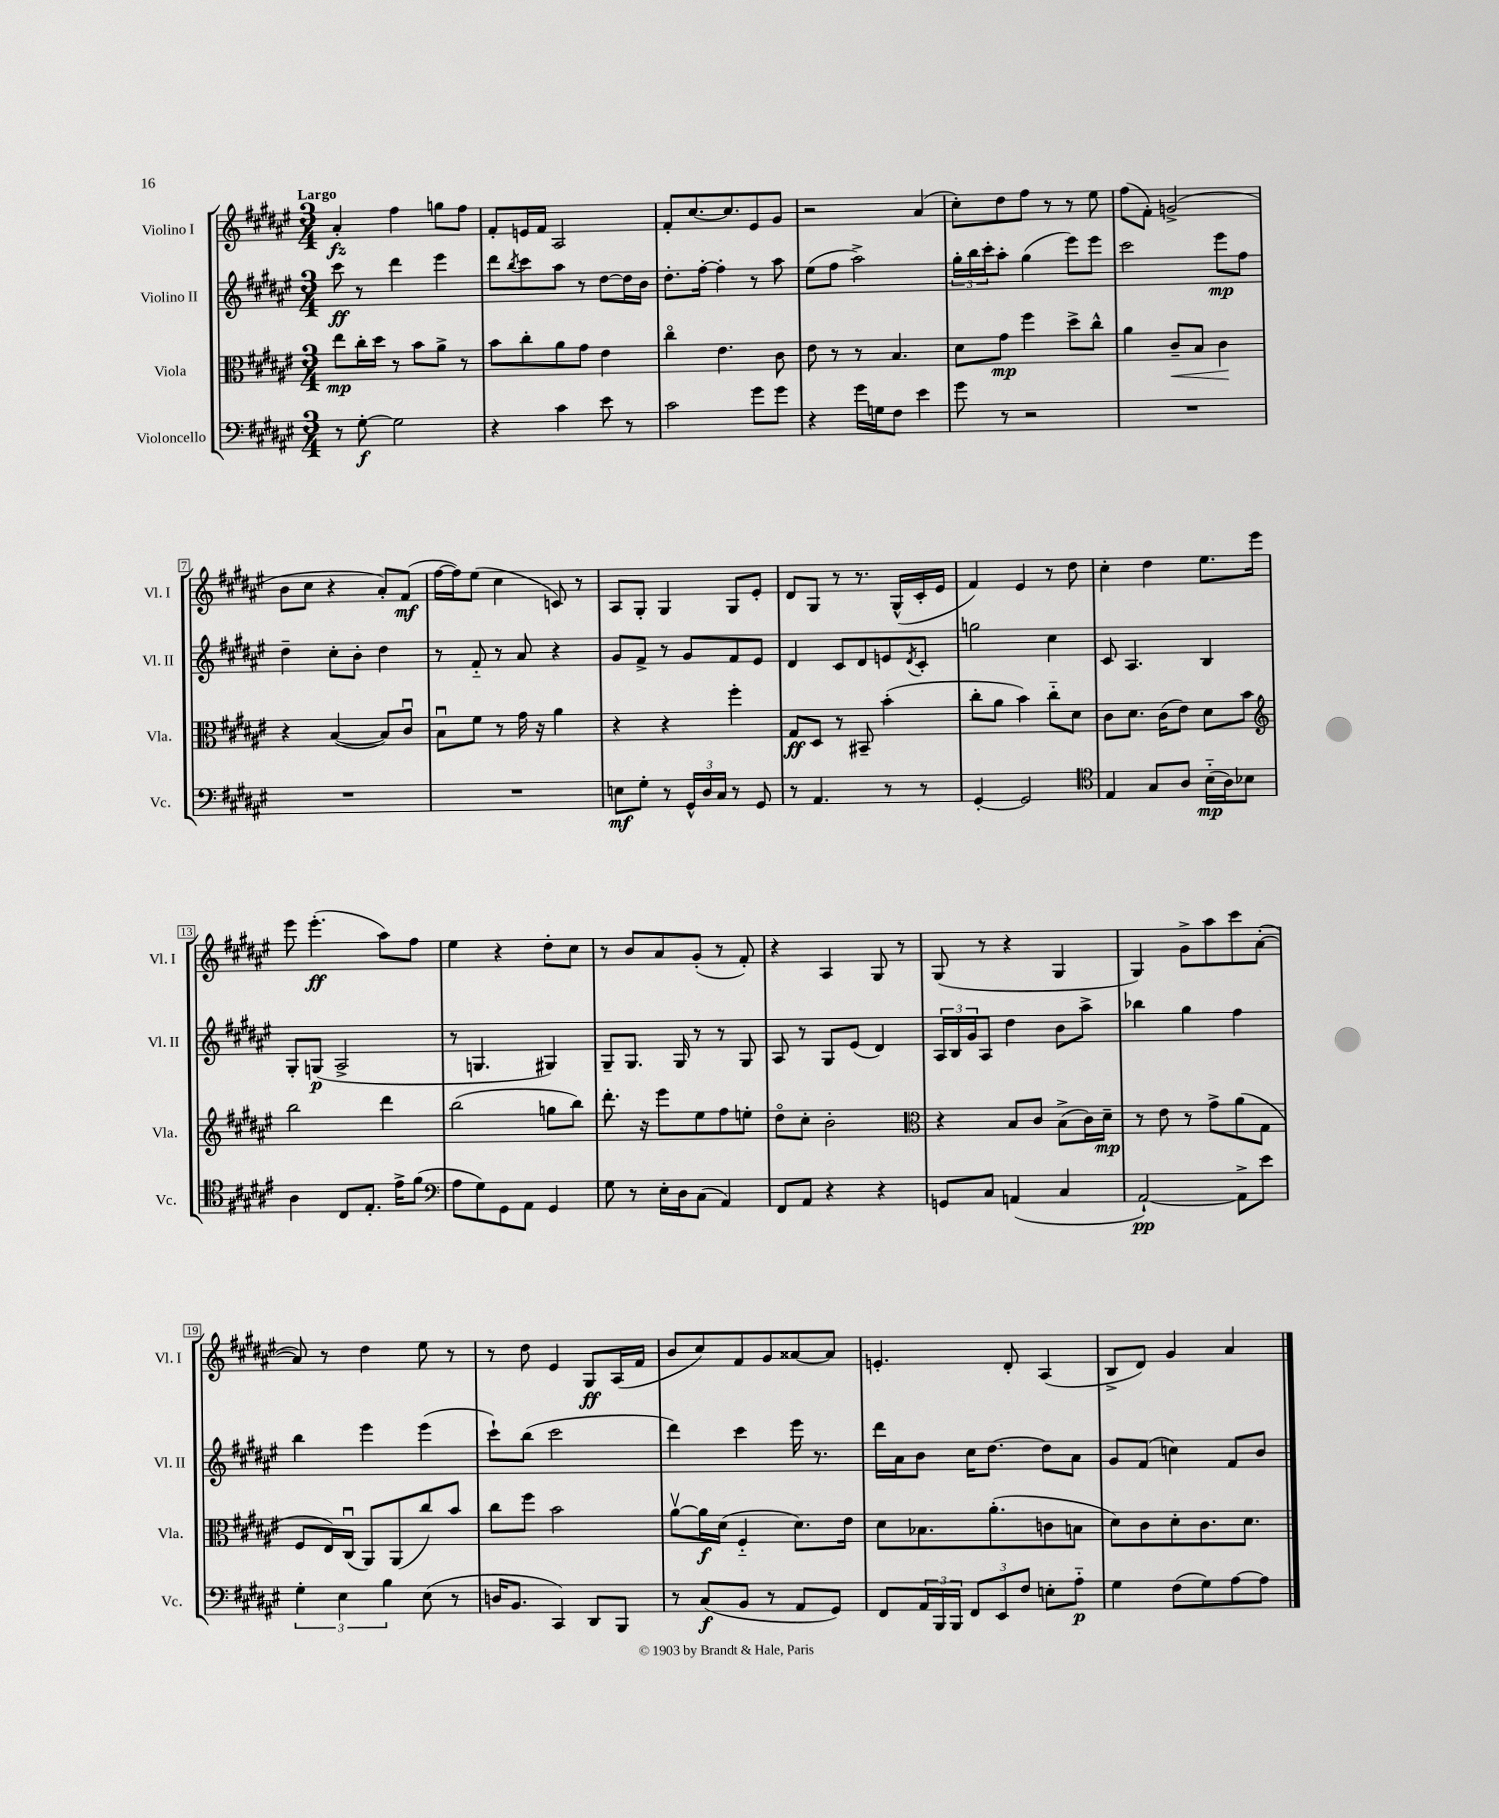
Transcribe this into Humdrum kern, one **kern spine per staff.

**kern	**kern	**kern	**kern
*staff4	*staff3	*staff2	*staff1
*clefF4	*clefC3	*clefG2	*clefG2
*k[f#c#g#d#a#e#]	*k[f#c#g#d#a#e#]	*k[f#c#g#d#a#e#]	*k[f#c#g#d#a#e#]
*M3/4	*M3/4	*M3/4	*M3/4
8r	8ee#	8ccc#	4a#'
[8G#'	16cc#'	8r	.
.	16dd#	.	.
2G#]	8r	4ddd#	4ff#
.	8b	.	.
.	8a#^	4eee#	8gg
.	8r	.	8ff#
=	=	=	=
4r	8b	8ddd#	8f#'
.	.	8qbb	.
.	8cc#'	8ccc#	16e
.	.	.	16f#
4c#	8a#	8aa#	2A#
.	8g#	8r	.
8e#	4e#	[8dd#	.
8r	.	16dd#]	.
.	.	16b	.
=	=	=	=
2c#	4cc#o	8.dd#'	8f#'
.	.	.	[8.cc#
.	.	[16ff#'	.
.	4.e#	4ff#']	.
.	.	.	8.cc#]
8g#	.	8r	8e#
8g#	8c#	8aa#	8g#
=	=	=	=
4r	8e#	(8ee#	2r
.	8r	8ff#	.
16g#	8r	2aa#^)	.
16G	.	.	.
8F#	4.B	.	.
4e#	.	.	(4a#
=	=	=	=
8g#	8d#	24gg#'	8cc#')
.	.	24bb	.
.	.	24ccc#'	.
8r	8g#	8aa#'	8dd#
2r	4ff#	(4gg#	8ff#
.	.	.	8r
.	8dd#^	8eee#)	8r
.	8cc#^^	8eee#	8ee#
=	=	=	=
2.r	4a#	2ccc#	(8ff#
.	.	.	8f#')
.	8c#~	.	(2g^
.	8B	.	.
.	4c#	8eee#	.
.	.	8ff#	.
=	=	=	=
2.r	4r	4dd#~	8b
.	.	.	8cc#
.	([4B	8cc#'	4r
.	.	8b'	.
.	8B])	4dd#	8a#')
.	8c#u	.	(8f#
=	=	=	=
2.r	8Bu	8r	[16ff#
.	.	.	16ff#])
.	8f#	8f#'~	(8ee#
.	8r	8r	4cc#
.	16g#	8a#	.
.	16r	.	.
.	4a#	4r	8c)
.	.	.	8r
=	=	=	=
8E	4r	8g#	8A#
8G#'	.	8f#^	8G#'
8r	4r	8r	4G#
24GG#^^	.	8g#	.
24D#	.	.	.
24C#	.	.	.
8r	4ff#'	8f#	8G#
8GG#	.	8e#	8e#'
=	=	=	=
8r	8G#	4d#	8d#
4.AA#	8D#	.	8G#
.	8r	8c#	8r
.	8BB#~	8d#	8.r
8r	(4b'	8e	.
.	.	.	(16G#^^
.	.	8qd#	.
8r	.	8c#'	16c#'
.	.	.	16e#
=	=	=	=
[4GG#'	8cc#'	2gg	4f#)
.	8a#	.	.
2GG#]	4b)	.	4e#
.	8cc#'~	4cc#	8r
.	8d#	.	8dd#
=	=	=	=
*clefC4	*	*	*
4E#	8c#	8c#	4cc#'
.	8.d#	4.A#	.
8G#	.	.	4dd#
.	(16c#	.	.
8A#	8e#)	.	.
(16B'~	8d#	4B	8.ee#
16A#)	.	.	.
8B-	8b	.	.
.	.	.	16eee#
=	=	=	=
*	*clefG2	*	*
4A#	2bb	8G#'	8eee#
.	.	(8G	(4.eee#'
8C#	.	2A#^	.
8.E#'	.	.	.
.	4ddd#	.	8aa#)
16e#^	.	.	.
(8f#	.	.	8ff#
=	=	=	=
*clefF4	*	*	*
8A#	(2bb	8r	4ee#
8G#)	.	4.G	.
8GG#	.	.	4r
8AA#	.	.	.
4GG#	8gg	4G#)	8dd#'
.	8bb)	.	8cc#
=	=	=	=
8G#	8.ddd#'	8G#~	8r
8r	.	8.G#	8b
.	16r	.	.
16E#'	8eee#	.	8a#
16D#	.	16G#	.
(8C#	8ee#	8r	(8g#'
4AA#)	8ff#	8r	8r
.	8ee'	8G#	8f#')
=	=	=	=
8FF#	8dd#o	8A#	4r
8AA#	8cc#'	8r	.
4r	2b'	8G#	4A#
.	.	(8e#	.
4r	.	4d#)	8G#
.	.	.	8r
=	=	=	=
*	*clefC3	*	*
8GG	4r	24A#	(8G#
.	.	24B	.
.	.	24g#	.
8C#	.	8A#	8r
(4AA	8B	4dd#	4r
.	8c#	.	.
4C#	(8B^	8b	4G#
.	16c#)	8aa#^	.
.	16d#~	.	.
=	=	=	=
[2AA#`)	8r	4bb-	4G#)
.	8e#	.	.
.	8r	4gg#	8g#^
.	8g#^	.	8aa#
8AA#^]	(8a#	4ff#	8ccc#
8e#	8G#	.	([8a#'
=	=	=	=
6G#'	8F#	4bb	8a#])
.	16E#)	.	8r
6E#	.	.	.
.	(16C#u	.	.
.	8AA#)	4eee#	4dd#
6B	.	.	.
.	(8AA#	.	.
(8E#	8cc#)	(4eee#	8ee#
8r	8b	.	8r
=	=	=	=
16D	8cc#	8ccc#`)	8r
8.BB	.	.	.
.	8ff#	(8bb	8dd#
4CC#)	2b	2ccc#	4e#
8DD#	.	.	8G#
8BBB	.	.	(16A#
.	.	.	16f#
=	=	=	=
8r	[8a#v	4ddd#)	8b
(8C#	16a#]	.	8cc#)
.	(16d#	.	.
8BB	4F#'~	4ccc#	8f#
8r	.	.	8g#
8AA#	8.d#)	16eee#	[8a##
.	.	8.r	.
8GG#)	.	.	8a##]
.	16e#	.	.
=	=	=	=
8FF#	8d#	16ddd#	4.e'
.	.	16a#	.
24AA#	8.B-	8b	.
24BBB	.	.	.
24BBB	.	.	.
12FF#	.	16cc#	.
.	(8.a#'	[8.dd#	.
12EE#	.	.	.
.	.	.	8d#'
12F#	.	.	.
8E'	8c	8dd#]	(4A#
8A#'~	8B	8a#	.
=	=	=	=
4G#	8d#)	8g#	8B^
.	8c#	(8f#	8d#)
(8F#	8d#'	4cc)	4g#
8G#)	8.c#	.	.
[8A#	.	8f#	4a#
.	8.d#	.	.
8A#]	.	8b	.
==	==	==	==
*-	*-	*-	*-
